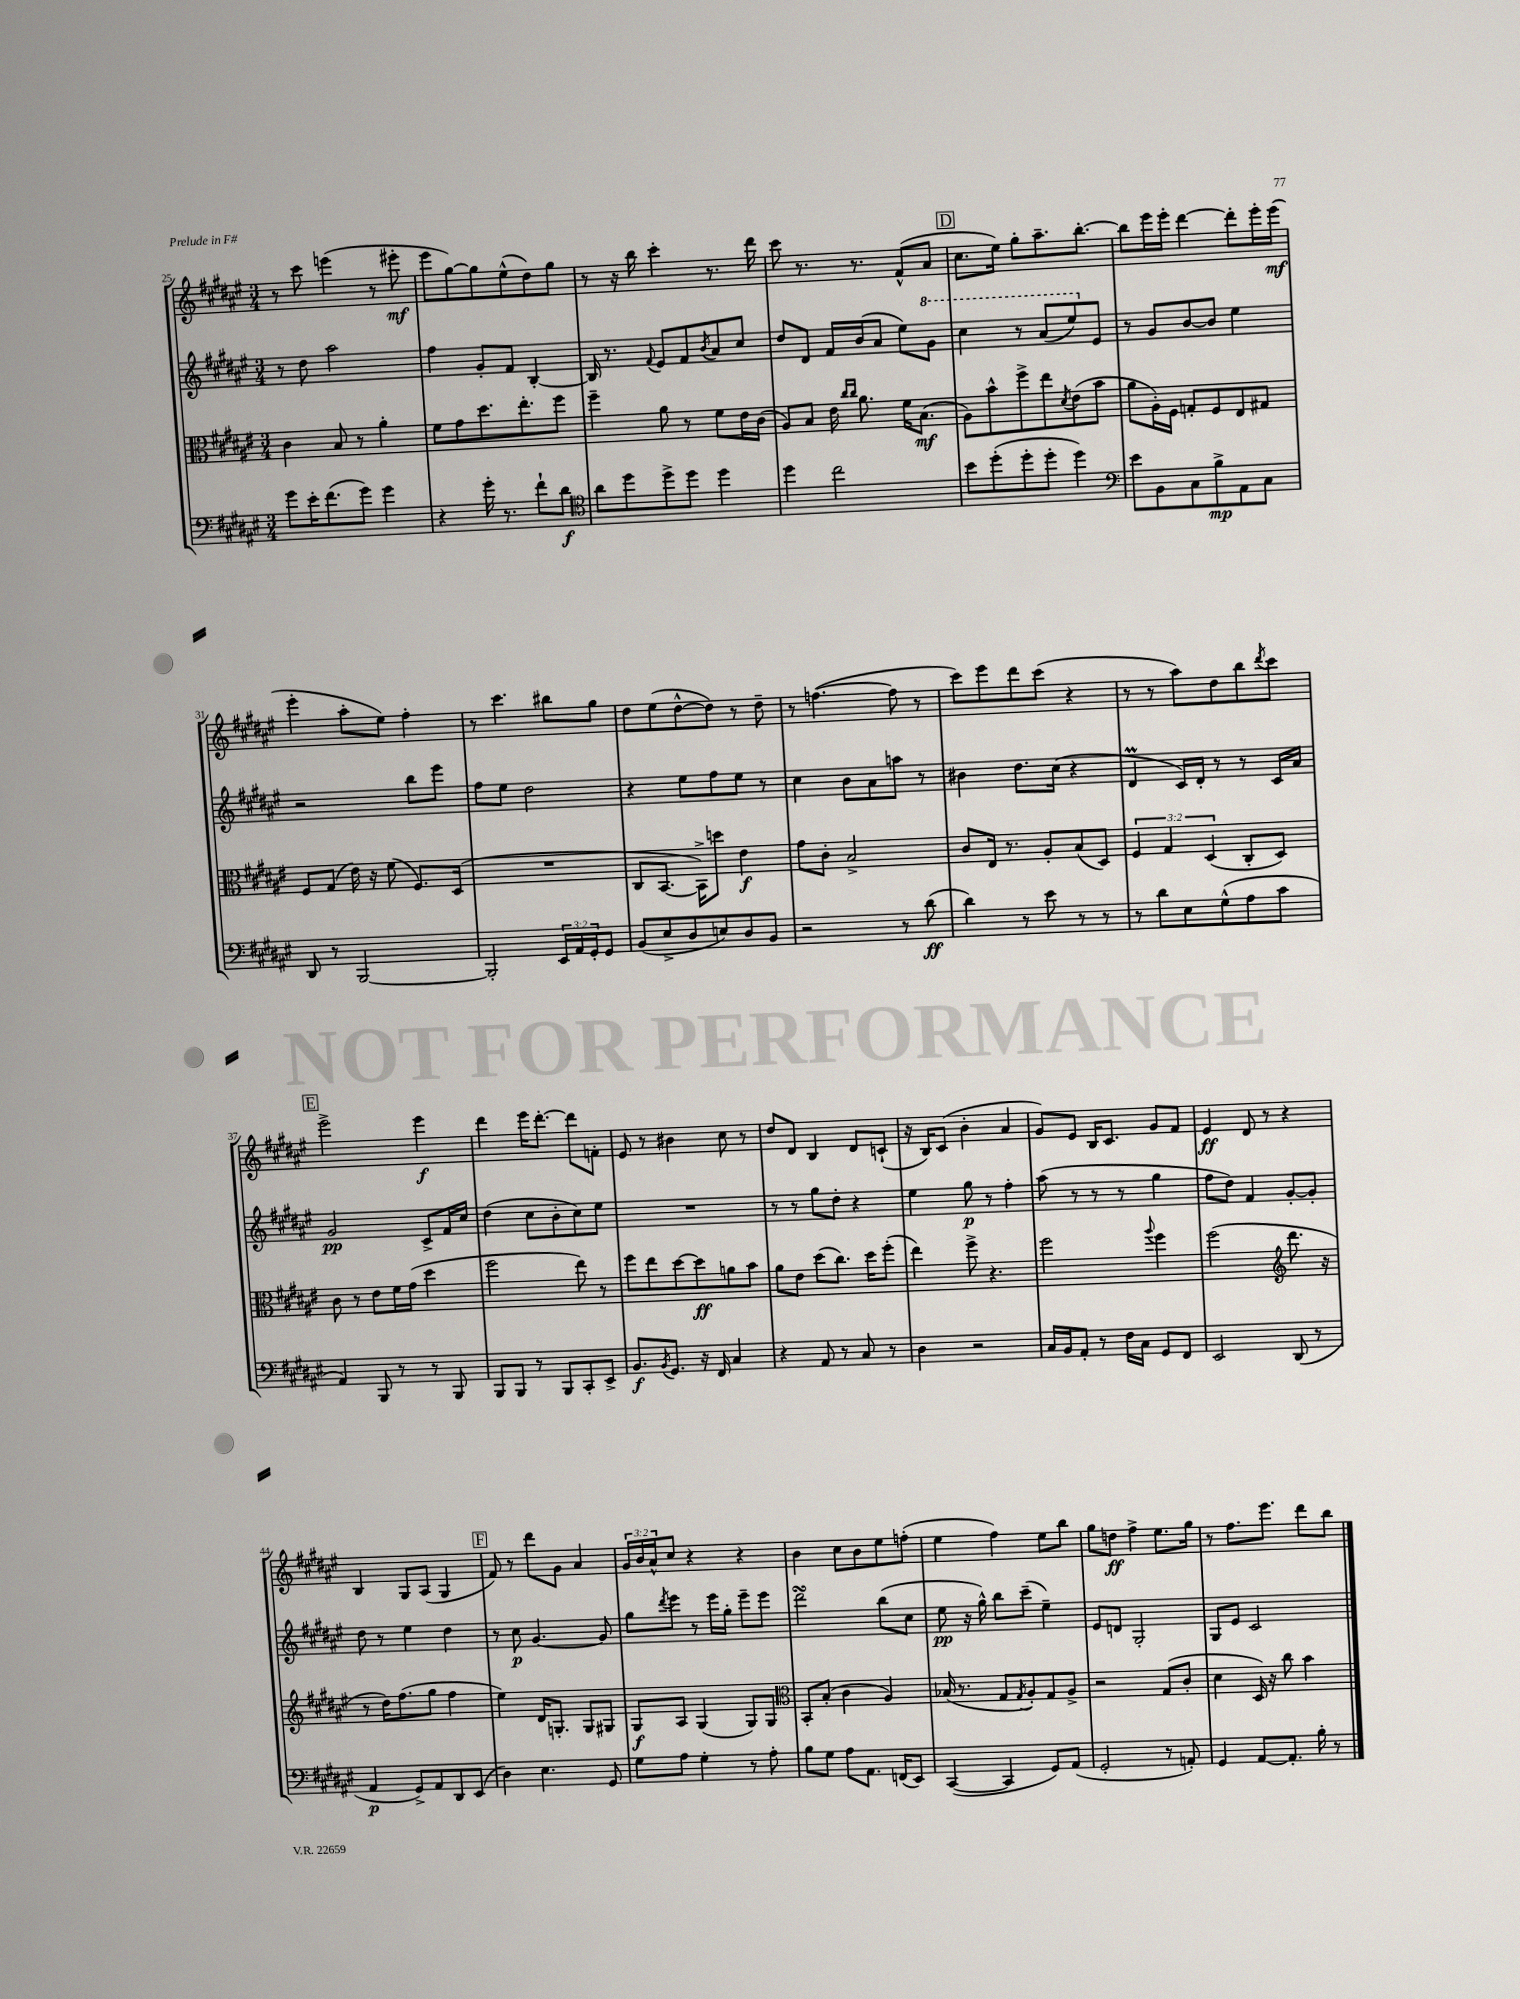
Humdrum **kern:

**kern	**dynam	**kern	**dynam	**kern	**dynam	**kern	**dynam
*part4	*part4	*part3	*part3	*part2	*part2	*part1	*part1
*staff4	*staff4	*staff3	*staff3	*staff2	*staff2	*staff1	*staff1
*clefF4	*	*clefC3	*	*clefG2	*	*clefG2	*
*k[f#c#g#d#a#e#]	*	*k[f#c#g#d#a#e#]	*	*k[f#c#g#d#a#e#]	*	*k[f#c#g#d#a#e#]	*
*M3/4	*	*M3/4	*	*M3/4	*	*M3/4	*
=25	=25	=25	=25	=25	=25	=25	=25
8g#\L	.	4c#\	.	8r	.	8r	.
16e#'\K	.	.	.	8dd#\	.	8ccc#\	.
(8.f#\	.	.	.	.	.	.	.
.	.	8B/	.	2aa#\	.	(4eeen\	.
8g#\J)	.	8r	.	.	.	.	.
4g#\	.	4a#'\	.	.	.	8r	.
.	.	.	.	.	.	8eee#X'\	mf
=26	=26	=26	=26	=26	=26	=26	=26
4r	.	8f#\L	.	4ff#\	.	8eee#\L	.
.	.	8g#\	.	.	.	[8gg#\)	.
16g#'\	.	8.dd#\	.	8g#'/L	.	8gg#\]	.
8.r	.	.	.	.	.	.	.
.	.	.	.	8f#/J	.	(8ee#^^\	.
.	.	8.ee#'\	.	.	.	.	.
8f#`\L	.	.	.	[4B'/	.	8dd#\)	.
8d#\J	f	8ff#\J	.	.	.	8gg#\J	.
=27	=27	=27	=27	=27	=27	=27	=27
*clefC4	*	*	*	*	*	*	*
8a#\L	.	4ff#~\	.	16B/]	.	8r	.
.	.	.	.	8.r	.	.	.
8dd#\	.	.	.	.	.	16r	.
.	.	.	.	.	.	16bb\	.
.	.	.	.	8qqf#/	.	.	.
8dd#^\	.	8a#\	.	8e#/L	.	4ccc#'\	.
8dd#\J	.	8r	.	8f#/	.	.	.
.	.	.	.	8qb/	.	.	.
4dd#\	.	8f#\L	.	8a#/	.	8.r	.
.	.	16e#\L	.	8cc#/J	.	.	.
.	.	(16c#\JJ	.	.	.	16ddd#\	.
=28	=28	=28	=28	=28	=28	=28	=28
4dd#\	.	8A#/L)	.	8dd#/L	.	8ccc#\	.
.	.	8B/J	.	8d#/J	.	8.r	.
2cc#\	.	16e#\	.	16f#/LL	.	.	.
.	.	16qqcc#/LL	.	.	.	.	.
.	.	16qqcc#/JJ	.	.	.	.	.
.	.	8.a#\	.	(16b/J	.	8.r	.
.	.	.	.	8a#/J	.	.	.
.	.	16f#\KL	.	8ee#\L)	.	(8f#^^/L	.
.	.	(8.B\J	mf	.	.	.	.
*	*	*	*	*8va	*	*	*
.	.	.	.	8gg#\J	.	8a#/J	.
!!LO:REH:place=s1:t=D
=29	=29	=29	=29	=29	=29	=29	=29
8b\L	.	8A#\L)	.	4ccc#\	.	8.cc#\L	.
(8dd#'\	.	8b^^\	.	.	.	.	.
.	.	.	.	.	.	16ee#\Jk)	.
8dd#'\	.	8ff#^\	.	8r	.	8gg#'\L	.
8dd#'\J	.	8ee#\	.	(8aa#/L	.	8.aa#~\	.
.	.	8qd#/	.	.	.	.	.
4dd#\)	.	(8e#\	.	8eee#/)	.	.	.
.	.	.	.	.	.	[8.bb'\J	.
*	*	*	*	*X8va	*	*	*
.	.	8b\J	.	8e#/J	.	.	.
=30	=30	=30	=30	=30	=30	=30	=30
*clefF4	*	*	*	*	*	*	*
8e#\L	.	8a#\L	.	8r	.	8bb\L]	.
8BB\	.	16A#'\L)	.	8g#/L	.	16eee#\L	.
.	.	16F#\JJ	.	.	.	16eee#'\JJ	.
8C#\	.	8Gn'/L	.	[8b/	.	[4ddd#\	.
8B^\	mp	8F#/	.	8b/J]	.	.	.
8AA#\	.	8E#/	.	4ee#\	.	8ddd#'\L]	.
8C#\J	.	8G#X/J	.	.	.	16eee#'\L	.
.	.	.	.	.	.	(16eee#\JJ	mf
!!LO:LB:g=z
=31	=31	=31	=31	=31	=31	=31	=31
8DD#/	.	8F#/L	.	2r	.	4eee#'\	.
8r	.	(8G#/J	.	.	.	.	.
[2BBB/	.	16e#\)	.	.	.	8aa#'\L	.
.	.	16r	.	.	.	.	.
.	.	(8f#\	.	.	.	8ee#\J)	.
.	.	8.F#/L)	.	8bb\L	.	4ff#'\	.
.	.	.	.	8eee#\J	.	.	.
.	.	(16D#/Jk	.	.	.	.	.
=32	=32	=32	=32	=32	=32	=32	=32
2BBB'/]	.	2.r	.	8ff#\L	.	8r	.
.	.	.	.	8ee#\J	.	4.ccc#\	.
.	.	.	.	2dd#\	.	.	.
24EE#/LL	.	.	.	.	.	8bb#X\L	.
24AA#/	.	.	.	.	.	.	.
24GG#'/J	.	.	.	.	.	.	.
8GG#/J	.	.	.	.	.	8gg#\J	.
=33	=33	=33	=33	=33	=33	=33	=33
(8BB/L	.	8C#/L	.	4r	.	8dd#\L	.
8E#^/	.	[8.BB/J	.	.	.	(8ee#\	.
8D#/	.	.	.	8ee#\L	.	[8dd#^^\	.
.	.	16BB^\KL])	.	.	.	.	.
8En/)	.	8ddn\J	.	8ff#\	.	8dd#\J])	.
8D#/	.	4e#\	f	8ee#\J	.	8r	.
8BB/J	.	.	.	8r	.	8dd#~\	.
=34	=34	=34	=34	=34	=34	=34	=34
2r	.	8g#\L	.	4cc#\	.	8r	.
.	.	8c#'\J	.	.	.	([4.ffn\	.
.	.	2B^/	.	8b\L	.	.	.
.	.	.	.	8a#\	.	.	.
8r	.	.	.	8aan\J	.	8ff\]	.
(8d#\	ff	.	.	8r	.	8r	.
=35	=35	=35	=35	=35	=35	=35	=35
4d#\)	.	8c#/L	.	4b#X\	.	8ccc#\L)	.
.	.	16E#/Jk	.	.	.	8eee#\	.
.	.	8.r	.	.	.	.	.
8r	.	.	.	8.dd#\L	.	8ddd#\	.
8e#\	.	8A#'/L	.	.	.	(8ccc#\J	.
.	.	.	.	(16cc#\Jk	.	.	.
8r	.	(8B/	.	4r	.	4r	.
8r	.	8D#/J)	.	.	.	.	.
=36	=36	=36	=36	=36	=36	=36	=36
8r	.	6F#/	.	4d#M/	.	8r	.
8d#\L	.	.	.	.	.	8r	.
.	.	6G#/	.	.	.	.	.
8E#\	.	.	.	16c#/LL)	.	8aa#\L)	.
.	.	.	.	16d#'/JJ	.	.	.
.	.	(6D#/	.	.	.	.	.
(8G#^^\	.	.	.	8r	.	8dd#\	.
8A#\	.	8C#'/L	.	8r	.	8bb\	.
.	.	.	.	.	.	8qddd#/	.
8c#\J	.	8D#/J)	.	16c#/LL	.	8ccc#\J	.
.	.	.	.	16a#/JJ	.	.	.
!!LO:LB:g=z
!!LO:REH:place=s1:t=E
=37	=37	=37	=37	=37	=37	=37	=37
4AA#/)	.	8c#\	.	2g#/	pp	2eee#^\	.
.	.	8r	.	.	.	.	.
8BBB/	.	8e#\L	.	.	.	.	.
8r	.	16f#\L	.	.	.	.	.
.	.	(16g#\JJ	.	.	.	.	.
8r	.	4dd#\	.	8c#^/L	.	4eee#\	f
8BBB/	.	.	.	16f#/L	.	.	.
.	.	.	.	16cc#/JJ	.	.	.
=38	=38	=38	=38	=38	=38	=38	=38
8BBB/L	.	2ff#\	.	(4dd#\	.	4ddd#\	.
8BBB/J	.	.	.	.	.	.	.
8r	.	.	.	8cc#\L	.	16eee#\KL	.
.	.	.	.	.	.	[8.ddd#'\J	.
8BBB/L	.	.	.	8b'\	.	.	.
8CC#'/	.	8ee#\)	.	8cc#\)	.	8ddd#\L]	.
8EE#^/J	.	8r	.	8ee#\J	.	8fn'\J	.
=39	=39	=39	=39	=39	=39	=39	=39
8.BB/L	f	8ff#\L	.	2.r	.	8e#/	.
.	.	8ee#\	.	.	.	8r	.
8qBB/	.	.	.	.	.	.	.
8.GG#/J	.	.	.	.	.	.	.
.	.	[8dd#\	.	.	.	4b#X\	.
16r	.	8dd#\]	ff	.	.	.	.
16FF#/	.	.	.	.	.	.	.
4C#/	.	8an\	.	.	.	8cc#\	.
.	.	8b\J	.	.	.	8r	.
=40	=40	=40	=40	=40	=40	=40	=40
4r	.	8a#\L	.	8r	.	8dd#/L	.
.	.	8e#\J	.	8r	.	8d#/J	.
8AA#/	.	(8dd#\L	.	8gg#\L	.	4B/	.
8r	.	8.cc#\J)	.	8dd#'\J	.	.	.
8C#/	.	.	.	4r	.	8d#/L	.
.	.	16dd#\KL	.	.	.	.	.
8r	.	(8ff#'\J	.	.	.	(8cn`/J	.
=41	=41	=41	=41	=41	=41	=41	=41
4D#\	.	4ee#\)	.	4ee#\	.	16r	.
.	.	.	.	.	.	16B/KL)	.
.	.	.	.	.	.	(8c#/J	.
2r	.	8ff#^\	.	8gg#\	p	4b'\	.
.	.	4.r	.	8r	.	.	.
.	.	.	.	4ff#'\	.	4a#/	.
=42	=42	=42	=42	=42	=42	=42	=42
16C#/LL	.	2ff#\	.	(8aa#\	.	8g#/L)	.
16BB/J	.	.	.	.	.	.	.
8AA#'/J	.	.	.	8r	.	8e#/J	.
8r	.	.	.	8r	.	16B/KL	.
.	.	.	.	.	.	8.c#/J	.
16F#\LL	.	.	.	8r	.	.	.
16C#\JJ	.	.	.	.	.	.	.
.	.	8qqaa#/	.	.	.	.	.
8GG#/L	.	4ff#\	.	4gg#\	.	8g#/L	.
8FF#/J	.	.	.	.	.	8f#/J	.
=43	=43	=43	=43	=43	=43	=43	=43
2EE#/	.	(2ff#\	.	8ff#\L	.	4e#/	ff
.	.	.	.	8dd#\J)	.	.	.
.	.	.	.	4f#/	.	8d#/	.
.	.	.	.	.	.	8r	.
*	*	*clefG2	*	*	*	*	*
(8DD#/	.	8.ddd#\	.	[8g#'/L	.	4r	.
8r	.	.	.	8g#'/J]	.	.	.
.	.	16r	.	.	.	.	.
!!LO:LB:g=z
=44	=44	=44	=44	=44	=44	=44	=44
4AA#/	p	8r	.	8dd#\	.	4B/	.
.	.	16dd#\KL)	.	8r	.	.	.
.	.	(8.ff#\	.	.	.	.	.
8GG#^/L)	.	.	.	4ee#\	.	8G#/L	.
8AA#/	.	8gg#\J	.	.	.	(8A#/J	.
8DD#/	.	4ff#\	.	4dd#\	.	4G#/	.
(8EE#/J	.	.	.	.	.	.	.
!!LO:REH:place=s1:t=F
=45	=45	=45	=45	=45	=45	=45	=45
4D#\)	.	4ee#\)	.	8r	.	8f#/)	.
.	.	.	.	8cc#\	p	8r	.
4.E#\	.	16d#/KL	.	[4.g#/	.	8ddd#\L	.
.	.	8.Gn'/J	.	.	.	.	.
.	.	.	.	.	.	8g#\J	.
.	.	8G/L	.	.	.	4a#/	.
8GG#/	.	8G#X/J	.	8g#/]	.	.	.
=46	=46	=46	=46	=46	=46	=46	=46
8G#\L	.	8G#/L	f	8gg#\L	.	24g#/LL	.
.	.	.	.	.	.	24b/	.
.	.	.	.	.	.	24a#^^/J	.
.	.	.	.	8qddd#/	.	.	.
8A#\J	.	8A#/J	.	8eee#\J	.	8cc#/J	.
4G#'\	.	(4G#/	.	8r	.	4r	.
.	.	.	.	16eee#\LL	.	.	.
.	.	.	.	16gg#'\JJ	.	.	.
8r	.	8G#/L)	.	8eee#~\L	.	4r	.
8A#'\	.	8G#/J	.	8eee#\J	.	.	.
=47	=47	=47	=47	=47	=47	=47	=47
*	*	*clefC3	*	*	*	*	*
8B\L	.	8BB'/L	.	2ddd#sSSS\	.	4b\	.
8G#\J	.	(8B'/J	.	.	.	.	.
8A#\L	.	4c#\	.	.	.	8cc#\L	.
8.AA#\J	.	.	.	.	.	8b\	.
.	.	4A#/)	.	(8bb\L	.	8ee#\	.
(16FFn/KL	.	.	.	.	.	.	.
8EE#/J)	.	.	.	8cc#\J	.	(8ffn'\J	.
=48	=48	=48	=48	=48	=48	=48	=48
([4CC#/	.	(16B-X/	.	8ee#\	pp	4ee#\	.
.	.	8.r	.	.	.	.	.
.	.	.	.	16r	.	.	.
.	.	.	.	16gg#^^\)	.	.	.
4CC#/]	.	8G#/L	.	8bb\L	.	4ff#\)	.
.	.	8qG#/	.	.	.	.	.
.	.	8A#'/)	.	(8ccc#~\J	.	.	.
8GG#/L)	.	8G#/	.	4ee#~\)	.	8ee#\L	.
(8AA#/J	.	8A#^/J	.	.	.	8bb\J	.
=49	=49	=49	=49	=49	=49	=49	=49
2GG#'/	.	2r	.	8e#/L	.	8gg#\L	.
.	.	.	.	8dn/J	.	8ddn\J	ff
.	.	.	.	2G#'/	.	4ff#^\	.
8r	.	(8G#/L	.	.	.	8.ee#\L	.
8AAn'/)	.	8c#'/J	.	.	.	.	.
.	.	.	.	.	.	16gg#\Jk	.
=50	=50	=50	=50	=50	=50	=50	=50
4GG#/	.	4d#\	.	8G#/L	.	8r	.
.	.	.	.	8e#/J	.	8.ff#\L	.
[8AA#/L	.	16D#/)	.	2c#/	.	.	.
.	.	16r	.	.	.	8.eee#\J	.
8.AA#'/J]	.	8cc#\	.	.	.	.	.
.	.	4b\	.	.	.	8ddd#\L	.
16B'\	.	.	.	.	.	.	.
8r	.	.	.	.	.	8bb\J	.
==	==	==	==	==	==	==	==
*-	*-	*-	*-	*-	*-	*-	*-
